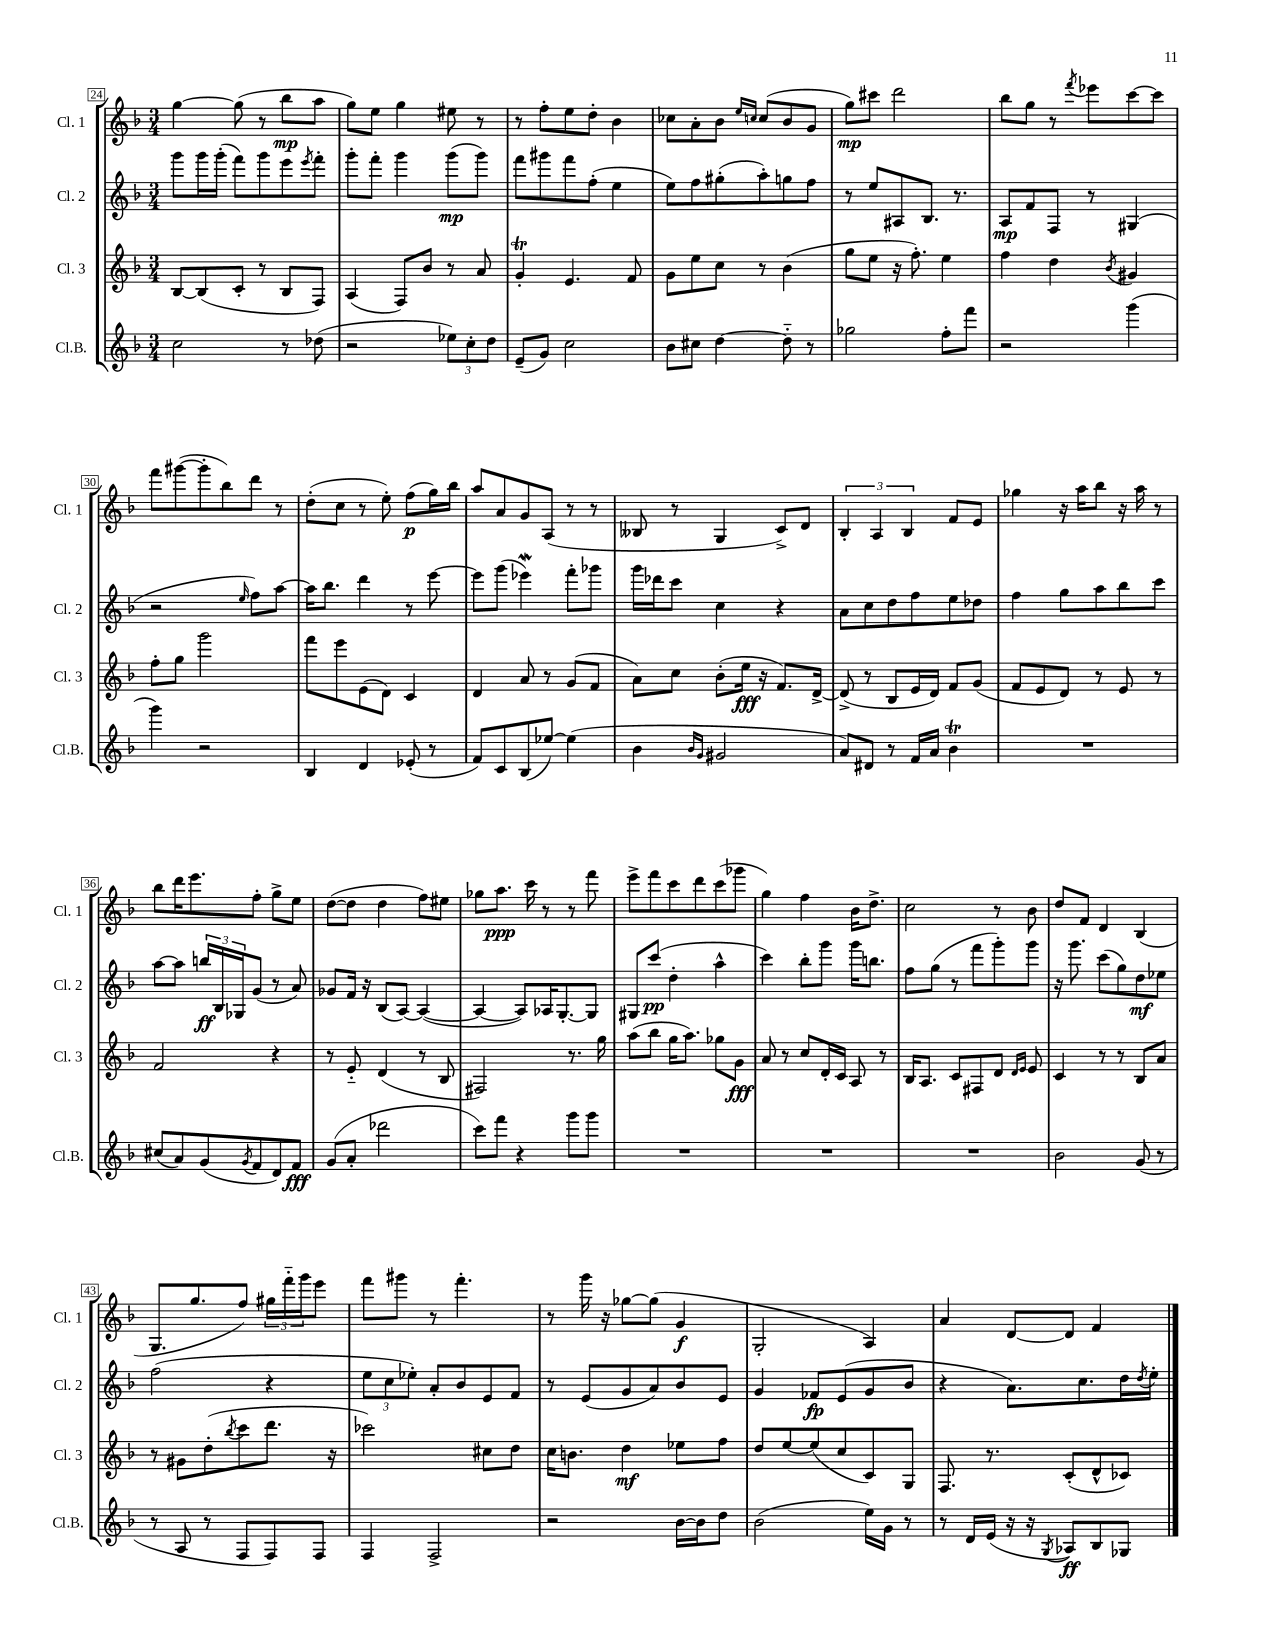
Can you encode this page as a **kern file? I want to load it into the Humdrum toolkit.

**kern	**kern	**kern	**kern
*staff4	*staff3	*staff2	*staff1
*clefG2	*clefG2	*clefG2	*clefG2
*k[b-]	*k[b-]	*k[b-]	*k[b-]
*M3/4	*M3/4	*M3/4	*M3/4
2cc	[8B-	8ggg	[4gg
.	(8B-]	16ggg	.
.	.	(16ggg'	.
.	8c'	8fff)	(8gg]
.	8r	8ggg	8r
8r	8B-	8eee	8bb-
.	.	8qeee	.
(8dd-	8F)	8fff'	8aa
=	=	=	=
2r	(4A	8ggg'	8gg)
.	.	8fff'	8ee
.	8F)	4ggg	4gg
.	8b-	.	.
12ee-)	8r	(8ggg	8ee#
12cc'	.	.	.
.	8a	8ggg)	8r
12dd	.	.	.
=	=	=	=
(8e~	4g'	8fff	8r
8g)	.	8ggg#	8ff'
2cc	4.e	8fff	8ee
.	.	(8ff'	8dd'
.	.	4ee	4b-
.	8f	.	.
=	=	=	=
8b-	8g	8ee)	8cc-
8cc#	8ee	8ff	8a'
[4dd	8cc	(8gg#'	8b-
.	.	.	16qqee
.	.	.	16qqcc
.	8r	8aa')	(8cc
8dd'~]	(4b-	8gg	8b-
8r	.	8ff	8g
=	=	=	=
2gg-	8gg	8r	8gg)
.	8ee	8ee	8ccc#
.	16r	8A#	2ddd
.	8.ff')	.	.
.	.	8.B-	.
8ff'	4ee	.	.
.	.	8.r	.
8fff	.	.	.
=	=	=	=
2r	4ff	8A	8bb-
.	.	8f	8gg
.	4dd	8F	8r
.	.	.	8qfff
.	.	8r	8eee-
.	8qb-	.	.
(4ggg	4g#	(4G#	[8ccc
.	.	.	8ccc]
=	=	=	=
4ggg)	8ff'	2r	8fff
.	8gg	.	([8ggg#
2r	2ggg	.	8ggg#']
.	.	.	8bb-)
.	.	16qqee	.
.	.	8ff)	8ddd
.	.	[8aa	8r
=	=	=	=
4B-	8fff	16aa]	(8dd'
.	.	8.bb-	.
.	8eee	.	8cc
4d	(8e	4ddd	8r
.	8d)	.	8ee')
(8e-'	4c	8r	(8ff
8r	.	[8eee	16gg)
.	.	.	16bb-
=	=	=	=
8f)	4d	8eee]	8aa
8c	.	(8ggg	8a
(8B-	8a	4eee-)	8g
[8ee-)	8r	.	(8A
(4ee-]	(8g	8fff'	8r
.	8f	8ggg-	8r
=	=	=	=
4b-	8a)	16ggg	8B--
.	.	16ddd-	.
.	8cc	8ccc	8r
16qqb-	.	.	.
16qqg	.	.	.
2g#	(8b-'	4cc	4G
.	16ee	.	.
.	16r	.	.
.	8.f)	4r	8c^)
.	.	.	8d
.	[16d^	.	.
=	=	=	=
8a)	(8d^]	8a	6B-'
8d#	8r	8cc	.
.	.	.	6A
8r	8B-	8dd	.
.	.	.	6B-
16f	16e	8ff	.
16a	16d)	.	.
4b-	8f	8ee	8f
.	(8g	8dd-	8e
=	=	=	=
2.r	8f	4ff	4gg-
.	8e	.	.
.	8d)	8gg	16r
.	.	.	16aa
.	8r	8aa	8bb-
.	8e	8bb-	16r
.	.	.	16aa
.	8r	8ccc	8r
=	=	=	=
(8cc#	2f	[8aa	8bb-
8a)	.	8aa]	16ddd
.	.	.	8.eee
(8g	.	24bb	.
.	.	24B-	.
.	.	24G-	.
8qg	.	.	.
8f	.	(8g	8ff'
8d)	4r	8r	8gg^
8f	.	8a)	8ee
=	=	=	=
(8g	8r	8g-	([8dd
8a'	8e'~	16f	8dd]
.	.	16r	.
2ddd-	(4d	(8B-	4dd
.	.	[8A)	.
.	8r	(4A_	8ff)
.	8B-	.	8ee#
=	=	=	=
8ccc)	2F#)	4A_	8gg-
8fff	.	.	8.aa
4r	.	8A])	.
.	.	.	16ccc
.	.	16A-	8r
.	.	[8.G'	.
8ggg	8.r	.	8r
8ggg	.	8G]	8fff
.	16gg	.	.
=	=	=	=
2.r	(8aa	8G#	8eee^
.	8bb-	(8ccc	8fff
.	16gg	4dd'	8ccc
.	8.aa)	.	.
.	.	.	8ddd
.	8gg-	4aa^^	(8ccc
.	8g	.	8ggg-
=	=	=	=
2.r	8a	4ccc)	4gg)
.	8r	.	.
.	8cc	8bb-'	4ff
.	16d'	8ggg	.
.	16c	.	.
.	8A	16ggg	16b-
.	.	8.bb	8.dd^
.	8r	.	.
=	=	=	=
2.r	16B-	8ff	2cc
.	8.A	.	.
.	.	(8gg	.
.	8c	8r	.
.	8F#	8fff	.
.	8d	8ggg')	8r
.	16qqd	.	.
.	16qqe	.	.
.	8e	8ggg	8b-
=	=	=	=
2b-	4c	16r	8dd
.	.	8.ggg	.
.	.	.	8f
.	8r	(8ccc	4d
.	8r	8gg)	.
(8g	8B-	8dd	(4B-
8r	8a	8ee-	.
=	=	=	=
8r	8r	(2ff	8.G
8A	8g#	.	.
.	.	.	8.gg
8r	(8dd'	.	.
.	8qbb-	.	.
8F	8ccc	.	8ff)
8F)	8.ddd	4r	24gg#
.	.	.	24fff'~
.	.	.	24ggg
8F	.	.	8eee
.	16r	.	.
=	=	=	=
4F	2ccc-)	12ee	8fff
.	.	12cc	.
.	.	.	8ggg#
.	.	12ee-')	.
2F^	.	8a'	8r
.	.	8b-	4.fff'
.	8cc#	8e	.
.	8dd	8f	.
=	=	=	=
2r	16cc	8r	8r
.	8.b	.	.
.	.	(8e	16ggg
.	.	.	16r
.	4dd	8g	[8gg-
.	.	8a)	(8gg-]
[16b-	8ee-	8b-	4g
16b-]	.	.	.
8dd	8ff	8e	.
=	=	=	=
(2b-	8dd	4g	2G'
.	[8ee	.	.
.	(8ee]	8f-	.
.	8cc	(8e	.
16ee)	8c)	8g	4A)
16g	.	.	.
8r	8G	8b-	.
=	=	=	=
8r	8.F	4r	4a
16d	.	.	.
(16e	8.r	.	.
16r	.	8.a)	[8d
16r	.	.	.
8qG	.	.	.
8A-)	(8c'	.	8d]
.	.	8.cc	.
8B-	8d^^	.	4f
8G-	8c-)	16dd	.
.	.	8qdd	.
.	.	16ee'	.
==	==	==	==
*-	*-	*-	*-
